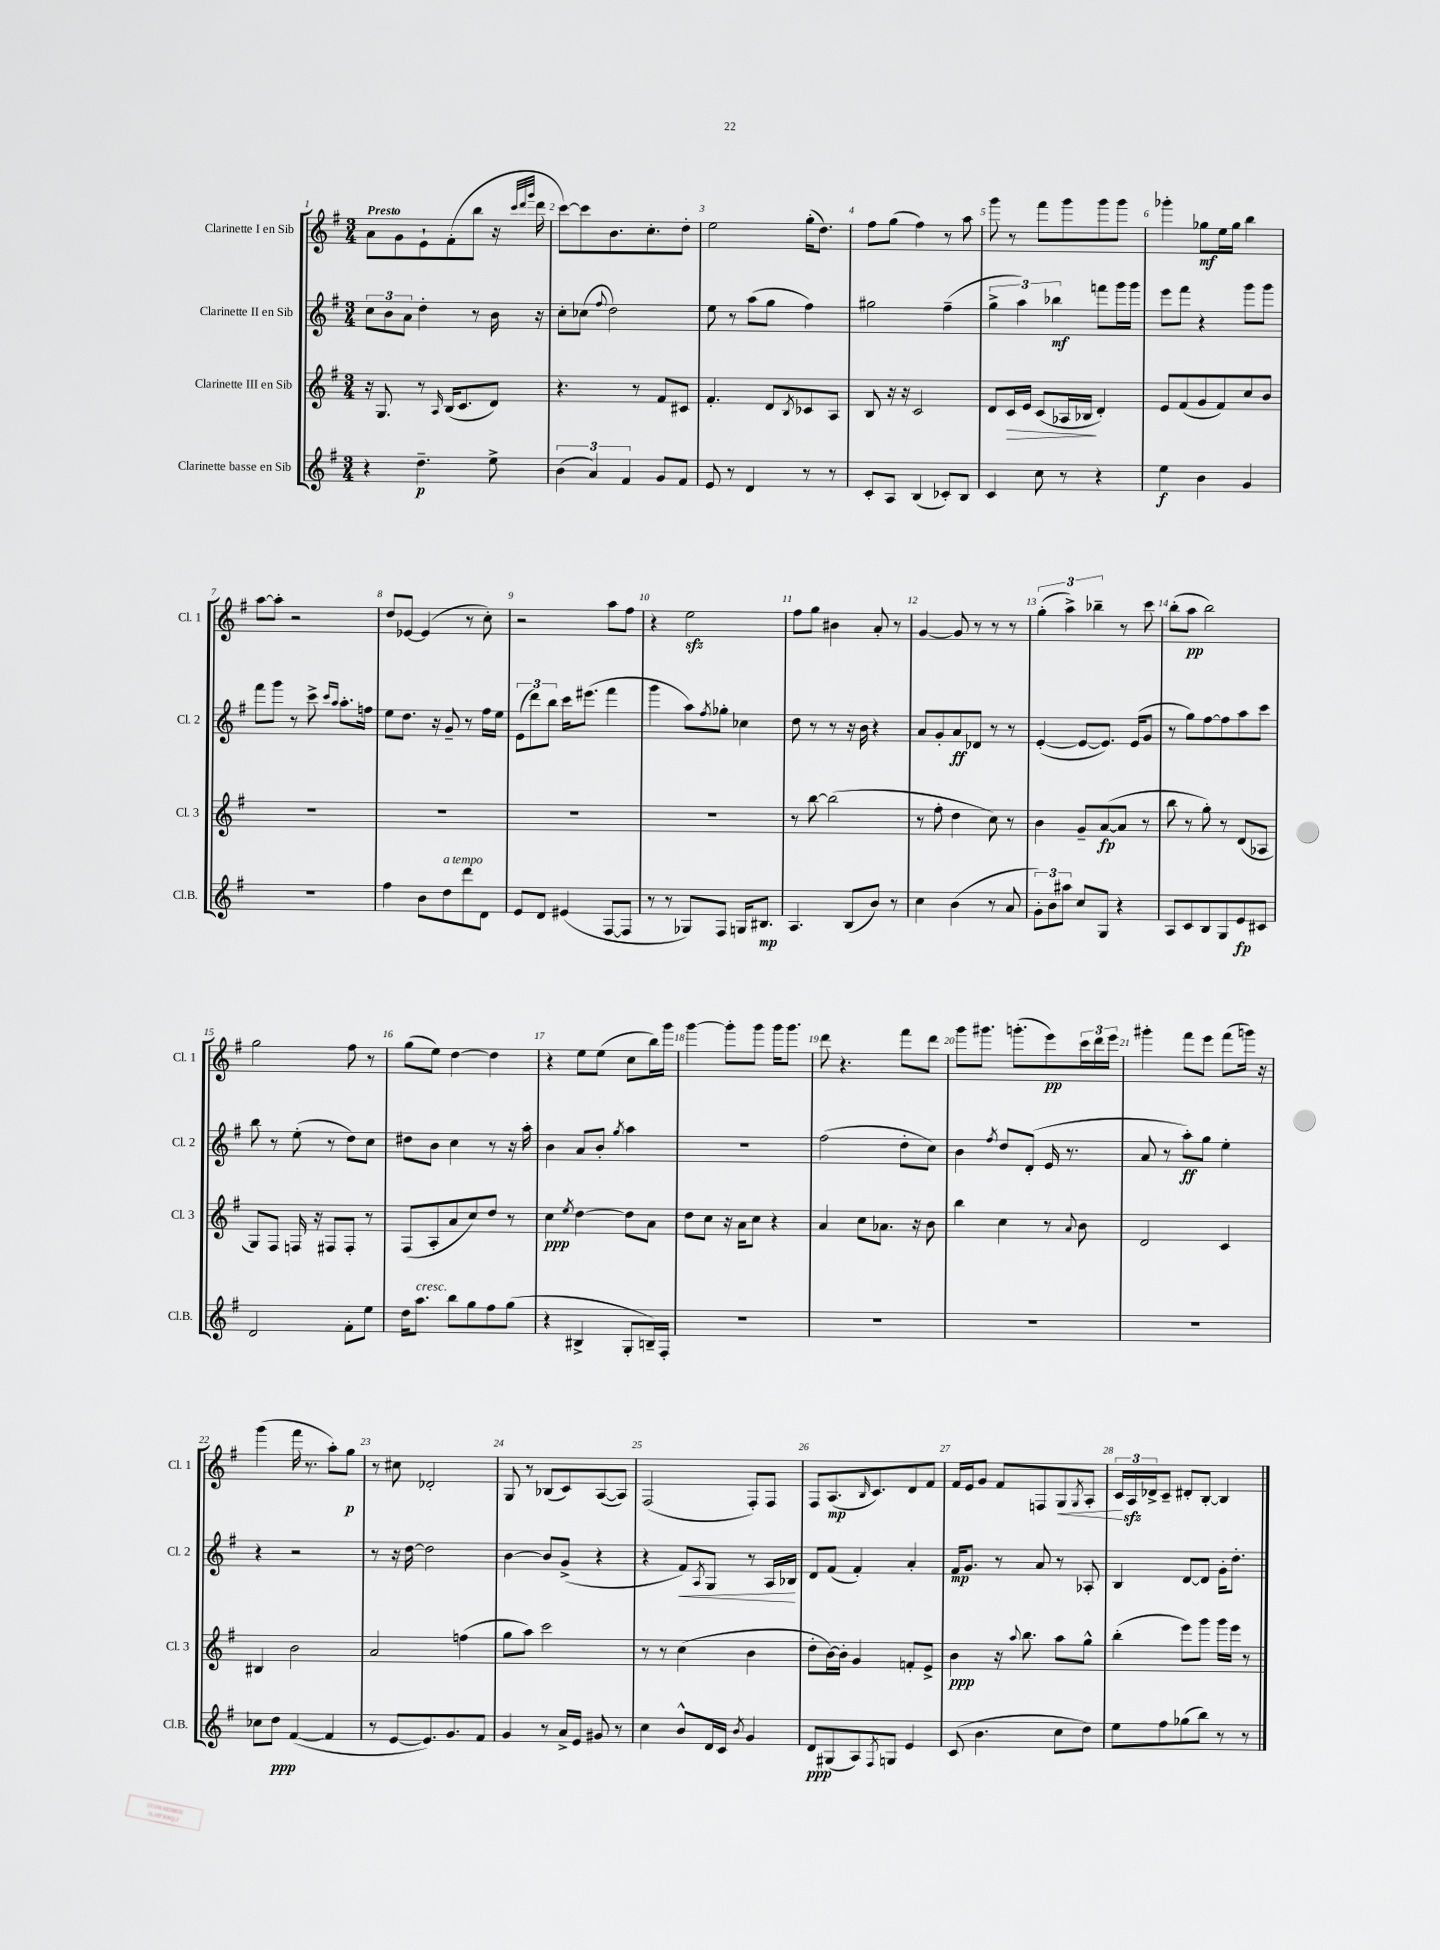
<<
\new StaffGroup <<
\new Staff = "s0" \with { instrumentName = "Clarinette I en Sib" shortInstrumentName = "Cl. 1" } {
    \clef treble \key g \major \numericTimeSignature \time 3/4 \tempo "Presto"
    a'8 g'8 e'8-! fis'8-.( b''8 r16 \grace { c'''32 d'''32 g'''32 } d'''16 |
    c'''8~) c'''8 b'8. c''8.-. d''8-. |
    e''2 g''16-.( d''8.) |
    fis''8 g''8( fis''4) r8 a''8 |
    g'''8 r8 fis'''8 g'''8 g'''8 g'''8 |
    ges'''4-. ges''8\mf e''16 ges''16 b''4 |
    a''8~ a''8-. r2 |
    d''8 ees'8~ ees'4( r8 c''8-.) |
    r2 a''8 fis''8 |
    r4 e''2\sfz |
    fis''8 g''8 bis'4 a'8-. r8 |
    g'4~ g'8 r8 r8 r8 |
    \tuplet 3/2 { g''4-.( a''4->) bes''4-- } r8 c'''8 |
    b''8-.( a''8\pp b''2) |
    g''2 fis''8 r8 |
    g''8( e''8) d''4~ d''4 |
    r4 e''8 e''8( c''8 b''16) g'''16 |
    g'''4~ g'''8-. g'''8 g'''16 g'''8. |
    d'''8 r4. fis'''8 d'''8 |
    g'''8 gis'''8. g'''8.-.( e'''8\pp) \tuplet 3/2 { c'''16 d'''16 e'''16 } |
    gis'''4-. fis'''8 e'''8 fis'''8( g'''16) r16 |
    g'''4( fis'''16 r8. a''8-.) g''8\p |
    r8 cis''8 des'2-. |
    g8 r8 bes8( c'8) a8~( a8) |
    fis2( fis8-.) fis8 |
    fis8 a8.\mp( \grace { b16 } c'8.) d'8 fis'8 |
    fis'16 e'16 g'8 fis'8 f8 g8\< \acciaccatura { g8 } a8-. |
    \tuplet 3/2 { c'16\! a16\sfz des'16-> } c'8-- dis'8-. b8~-. b4 \bar "|." |
}
\new Staff = "s1" \with { instrumentName = "Clarinette II en Sib" shortInstrumentName = "Cl. 2" } {
    \clef treble \key g \major \numericTimeSignature \time 3/4
    \tuplet 3/2 { c''8 b'8 a'8 } d''4-. r8 b'16 r16 |
    c''8-. ces''8( \appoggiatura { fis''8 } d''2) |
    e''8 r8 a''8( g''8 fis''4) |
    gis''2 fis''4--( |
    \tuplet 3/2 { g''4-> a''4) bes''4\mf } f'''8 g'''16 g'''16 |
    e'''8 fis'''8 r4 g'''8 g'''8 |
    fis'''8 g'''8 r8 c'''8-> \grace { c'''16 a''16 } a''8.-. f''16 |
    e''8 d''8. r16 g'8-- r8 fis''16 e''16 |
    \tuplet 3/2 { e'8( d'''8) b''8 } c'''16 eis'''8.( fis'''4 |
    g'''4 a''8) \acciaccatura { fis''8 } ges''8-. ces''4 |
    d''8 r8 r8 r16 b'16 r4 |
    a'8 g'8-. a'8\ff des'8 r8 r8 |
    e'4~-.( e'8~ e'8.) e'16( g'8 |
    r8 g''8) fis''8~ fis''8 a''8 c'''8 |
    b''8 r8 e''8-.( r8 d''8) c''8 |
    dis''8 b'8 c''4 r8 r16 a''16-. |
    b'4 a'8 b'8-. \acciaccatura { g''8 } a''4 |
    R2. |
    fis''2( d''8-. c''8) |
    b'4 \acciaccatura { fis''8 } d''8 d'8-.( e'16 r8. |
    a'8 r8 a''8-.\ff) g''8 e''4-. |
    r4 r2 |
    r8 r16 d''16~ d''2 |
    b'4~ b'8 g'8->( r4 |
    r4 fis'8\<) \acciaccatura { a8 } g8 r8 a16 bes16\! |
    d'8 fis'8( fis'4-.) a'4-. |
    fis'16\mp g'8. r8 a'8 r8 aes8-. |
    b4 d'8~ d'8 g'16-. d''8.-. \bar "|." |
}
\new Staff = "s2" \with { instrumentName = "Clarinette III en Sib" shortInstrumentName = "Cl. 3" } {
    \clef treble \key g \major \numericTimeSignature \time 3/4
    r16 g8. r8 \grace { a16 } b16( c'8. d'8) |
    r4. r8 fis'8 cis'8 |
    fis'4.-. d'8 \acciaccatura { b8 } ces'8 a8 |
    b8 r16 r16 c'2 |
    d'8 c'16\> e'16 c'8( aes16 bes16\! d'4-.) |
    e'8 fis'8( g'8 fis'8) c''8 b'8 |
    R2. |
    R2. |
    R2. |
    R2. |
    r8 b''8~ b''2( |
    r8 fis''8-. d''4 c''8) r8 |
    b'4 g'8-- a'8~\fp( a'8 r8 |
    b''8 r8 g''8-.) r8 d'8( aes8 |
    g8) fis8 f16 r16 fis8 fis8-. r8 |
    fis8( a8-. a'8 c''8) d''8 r8 |
    c''4\ppp \acciaccatura { e''8 } d''4~ d''8 a'8 |
    d''8 c''8 r16 a'16 c''8 r4 |
    a'4 c''8 aes'8. r16 b'8 |
    b''4 c''4 r8 \appoggiatura { a'8 } b'8 |
    d'2 c'4 |
    bis4 b'2 |
    a'2 f''4( |
    g''8 a''8) c'''2 |
    r8 r8 c''4( b'4 |
    d''8-. b'16~) b'16-. g'4 f'8-. e'8-> |
    b'4\ppp r16 \appoggiatura { a''8 } b''8. a''8 g''8-^ |
    b''4-.( e'''8) g'''8 g'''16 e'''16 r8 \bar "|." |
}
\new Staff = "s3" \with { instrumentName = "Clarinette basse en Sib" shortInstrumentName = "Cl.B." } {
    \clef treble \key g \major \numericTimeSignature \time 3/4
    r4 d''4.--\p e''8-> |
    \tuplet 3/2 { b'4( a'4) fis'4 } g'8 fis'8 |
    e'8 r8 d'4 r8 r8 |
    c'8-. a8 b4( ces'8-.) b8 |
    c'4 c''8 r8 r4 |
    e''4\f b'4 g'4 |
    R2. |
    fis''4 b'8 d''8^\markup { \italic "a tempo" } d'''8 d'8 |
    e'8 d'8 eis'4( fis8~ fis8 |
    r8 r8 ges8) fis8 g16 bis8.\mp |
    a4. b8( b'8) r8 |
    c''4 b'4( r8 a'8 |
    \tuplet 3/2 { g'8-.) b'8 ais''8 } c''8 g8 r4 |
    a8 c'8 b8 g8 e'8\fp cis'8 |
    d'2 fis'8-. e''8 |
    d''16 a''8.^\markup { \italic "cresc." } b''8 g''8 fis''8 g''8( |
    r4 bis4-> g8-. b16--) fis16-. |
    R2. |
    R2. |
    R2. |
    R2. |
    ces''8 d''8\ppp fis'4~( fis'4 |
    r8 e'8~ e'8.) g'8. fis'8 |
    g'4 r8 a'16-> e'16 gis'8 r8 |
    c''4 b'8-^ d'16 c'16 \acciaccatura { b'8 } g'4 |
    d'8\ppp gis8( a8) \acciaccatura { fis8 } g8 e'4 |
    c'8( b'4. c''8 d''8) |
    e''8 fis''8 ges''8( b''8) r8 r8 \bar "|." |
}
>>
>>
\layout { \context { \Score \override BarNumber.break-visibility = ##(#f #t #t) barNumberVisibility = #all-bar-numbers-visible } }
